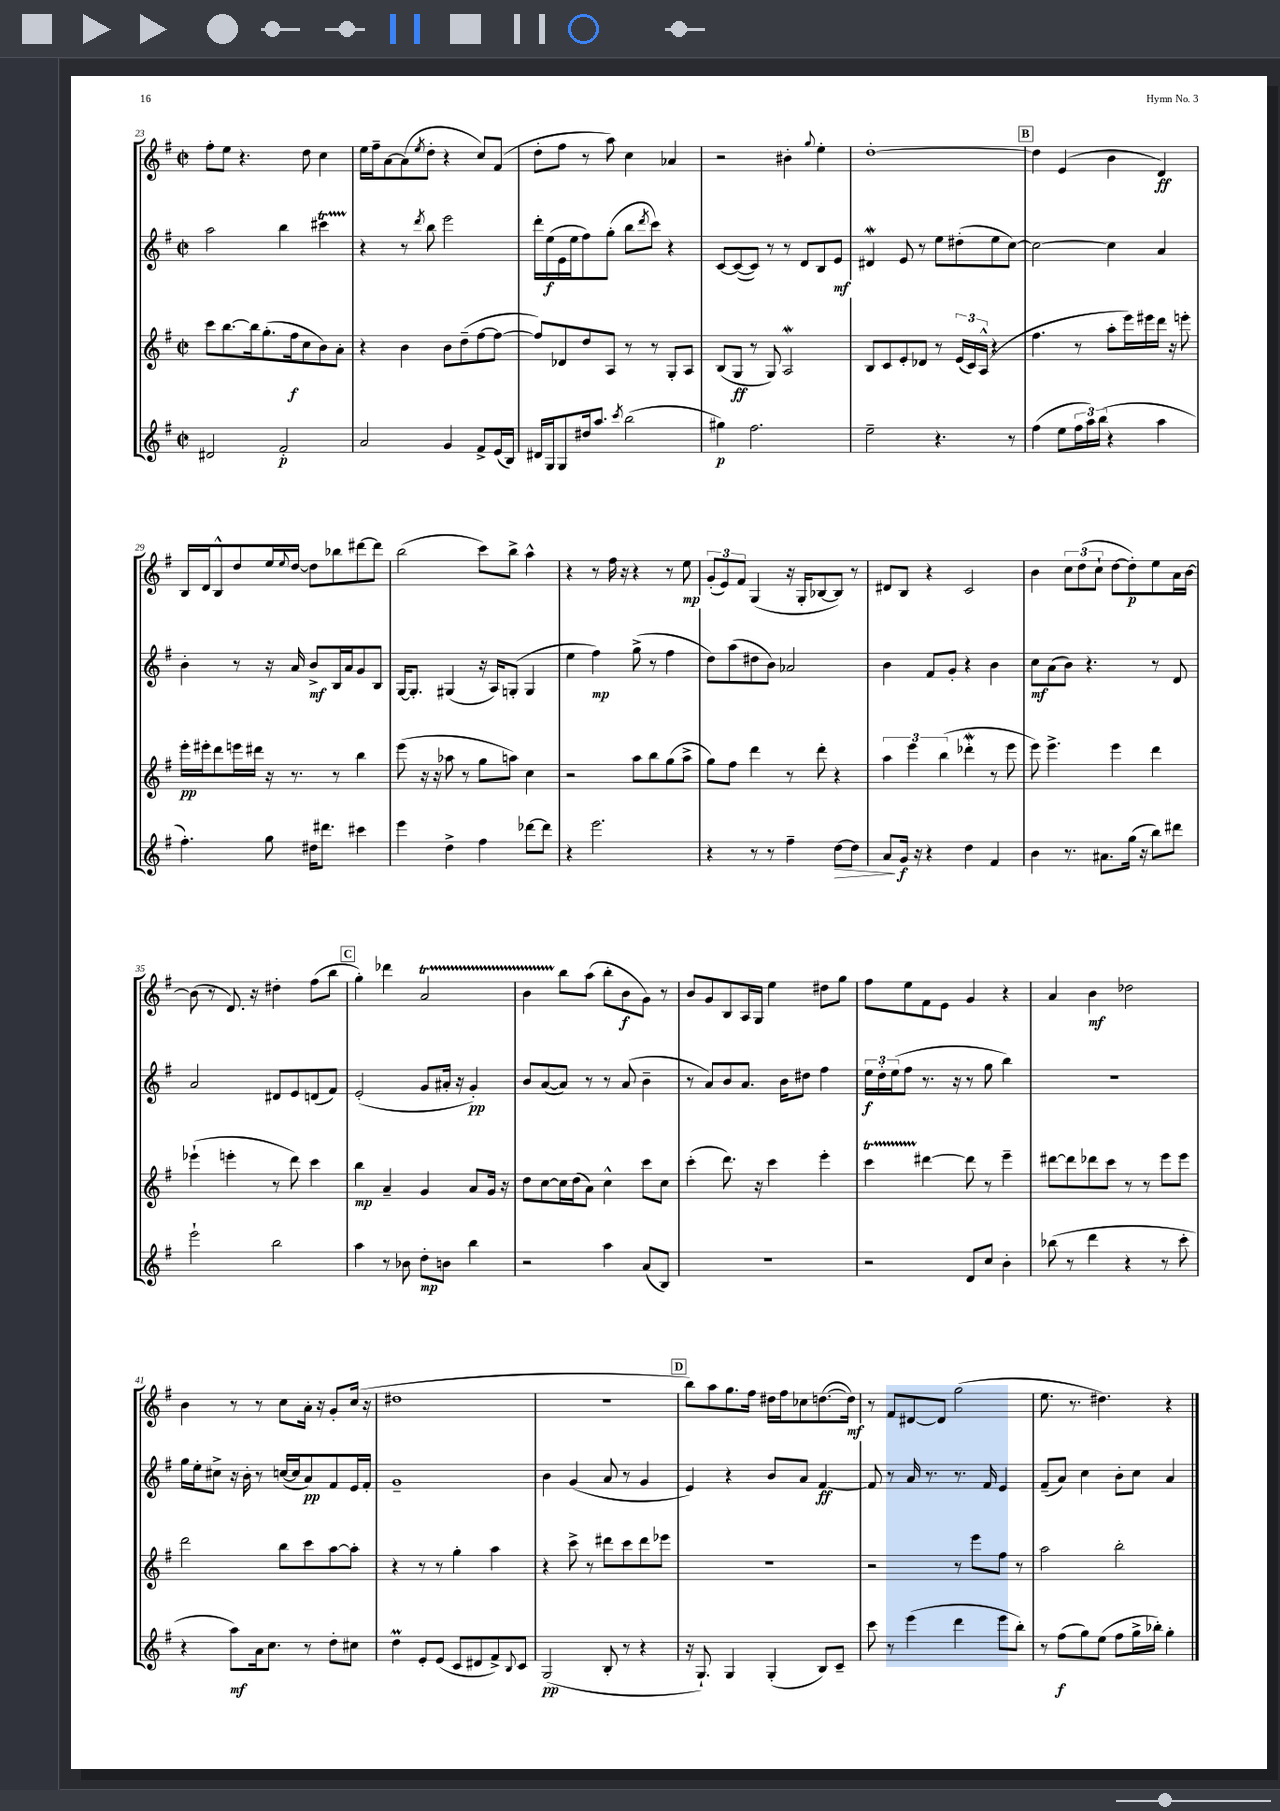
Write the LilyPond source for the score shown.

<<
\new StaffGroup <<
\new Staff = "s0" {
    \clef treble \key g \major \defaultTimeSignature \time 2/2
    fis''8-. e''8 r4. d''8 c''4 |
    e''16 fis''16-- a'8~ a'8( \acciaccatura { e''8 } d''8-. r4 c''8) fis'8( |
    d''8-. fis''8 r8 a''8) c''4 aes'4 |
    r2 bis'4-. \appoggiatura { g''8 } e''4-. |
    d''1~-. |
    \mark \markup { \box "B" } d''4 e'4( b'4 d'4\ff) |
    b16 d'16 b8-^ d''8 e''16 \appoggiatura { e''8 } d''16~ d''8 bes''8 dis'''8~ dis'''8 |
    b''2( c'''8) b''8-> a''4-^ |
    r4 r8 fis''16 r16 r4 r8 e''8\mp |
    \tuplet 3/2 { g'8-.( e'8) fis'8 } g4( r16 g16-. bes8~ bes8) r8 |
    dis'8 b8 r4 c'2 |
    b'4 \tuplet 3/2 { c''8 d''8( c''8-! } d''8~ d''8-.\p) e''8 a'16 b'16~ |
    b'8( r8 d'8.) r16 dis''4-. fis''8( b''8 |
    \mark \markup { \box "C" } g''4-.) des'''4 a'2\startTrillSpan |
    b'4 b''8\stopTrillSpan a''8( b''8-. b'8\f g'8) r8 |
    b'8 g'8 b8 a16 g16 e''4 dis''8 g''8 |
    fis''8 e''8 fis'8 e'8 g'4 r4 |
    a'4 b'4\mf des''2 |
    b'4 r8 r8 c''8 a'16-. r16 g'8-. c''16( r16 |
    dis''1 |
    r1 |
    \mark \markup { \box "D" } b''8) a''8 g''8. fis''16 dis''16 fis''16 ces''8 d''8.~( d''16\mf) |
    r8 fis'8 dis'8~ dis'8 g''2( |
    e''8. r8. dis''4.) r4 \bar "|." |
}
\new Staff = "s1" {
    \clef treble \key g \major \defaultTimeSignature \time 2/2
    a''2 b''4 cis'''4\startTrillSpan |
    r4\stopTrillSpan r8 \acciaccatura { d'''8 } b''8 e'''2 |
    d'''16-. e''16\f( e'16 e''16 fis''8) g''8-.( b''8 \acciaccatura { d'''8 } c'''8) r4 |
    c'8~ c'8~( c'8) r8 r8 d'8 b8 e'8\mf |
    dis'4\mordent e'8 r8 e''8 dis''8-.( e''8 c''8~) |
    \mark \markup { \box "B" } c''2~ c''4 a'4 |
    b'4-. r8 r16 a'16 b'8->\mf b16 a'16 g'8 b8 |
    g16~ g8.-. gis4( r16 a16) g8-.( g4 |
    e''4 fis''4\mp) g''8->( r8 fis''4 |
    d''8) a''8( dis''8 b'8) aes'2 |
    b'4 fis'8 g'8-. r4 b'4 |
    c''8\mf a'8( b'8) r4. r8 d'8 |
    a'2 dis'8 e'8 d'8( fis'8) |
    \mark \markup { \box "C" } e'2-.( g'8 ais'16-. r16 g'4-.\pp) |
    b'8 a'8~( a'8) r8 r8 a'8( b'4-- |
    r8 a'8) b'8 a'8. b'16 dis''8 fis''4 |
    \tuplet 3/2 { e''16\f d''16-. e''16( } fis''8 r8. r16 r8 g''8 b''4) |
    r1 |
    g''16 e''16-. cis''8-> r16 b'16-. r8 c''16~( c''16 a'8\pp) fis'8 e'16 fis'16-. |
    g'1-- |
    b'4 g'4( a'8 r8 g'4 |
    \mark \markup { \box "D" } e'4) r4 b'8 a'8 fis'4~\ff |
    fis'8 r8 a'16 r8. r8. fis'16 e'4 |
    fis'8--( a'8) c''4 b'8-. c''8 a'4 \bar "|." |
}
\new Staff = "s2" {
    \clef treble \key g \major \defaultTimeSignature \time 2/2
    c'''8 b''8.~ b''16 g''8.-.( fis''16\f c''8 b'8) a'8-. |
    r4 b'4 b'8 d''8--( fis''8~ fis''8~ |
    fis''8) des'8 d''8 a8 r8 r8 g8-. a8 |
    b8( g8\ff r8 g8) a2\mordent |
    b8 c'8 e'8-. des'8 r8 \tuplet 3/2 { e'16( c'16) a16-^( } r4 |
    \mark \markup { \box "B" } fis''4. r8 a''8-. e'''16) eis'''16 d'''16 r16 e'''8-. |
    e'''16-.\pp eis'''16-. d'''8 e'''16 dis'''16 r16 r8. r8 b''4 |
    e'''8( r16 r16 aes''8 r8 g''8 a''8) c''4 |
    r2 a''8 b''8 g''8( a''8-> |
    g''8) fis''8 d'''4 r8 d'''8-. r4 |
    \tuplet 3/2 { a''4 e'''4 b''4( } des'''4-.\mordent r8 e'''8 |
    e'''8) e'''4.-> e'''4 d'''4 |
    ees'''4-!( e'''4-. r8 d'''8) c'''4 |
    \mark \markup { \box "C" } b''4\mp a'4-- g'4 a'8 g'16 r16 |
    d''8 c''8~ c''16 d''16( a'8) c''4-^ c'''8 c''8 |
    c'''4-.( d'''8.) r16 c'''4 e'''4-. |
    c'''4\startTrillSpan dis'''4~\stopTrillSpan dis'''8 r8 e'''4-- |
    dis'''8~ dis'''8 des'''8 c'''8 r8 r8 e'''8 e'''8 |
    d'''2 b''8 c'''8 a''8~ a''8-. |
    r4 r8 r8 g''4-. a''4 |
    r4 c'''8-> r8 dis'''8 c'''8 dis'''8 ees'''8 |
    \mark \markup { \box "D" } R1 |
    r2 r8 e'''8 fis''8 r8 |
    a''2 b''2-. \bar "|." |
}
\new Staff = "s3" {
    \clef treble \key g \major \defaultTimeSignature \time 2/2
    dis'2 fis'2-.\p |
    a'2 g'4 fis'8-> e'16( b16) |
    dis'16 g16 g8 dis''16 a''8. \acciaccatura { c'''8 } b''2( |
    gis''4\p) fis''2. |
    e''2-- r4. r8 |
    \mark \markup { \box "B" } fis''4( e''8 \tuplet 3/2 { fis''16 a''16) b''16( } r4 a''4 |
    fis''4.-.) g''8 dis''16 dis'''8. cis'''4 |
    e'''4 d''4-> fis''4 des'''8~ des'''8 |
    r4 e'''2. |
    r4 r8 r8 fis''4-- d''8~\> d''8 |
    a'8\! g'16\f r16 r4 d''4 fis'4 |
    b'4 r8. ais'8. g''16( r16 b''8) dis'''8 |
    e'''2-! b''2 |
    \mark \markup { \box "C" } a''4 r8 bes'8 d''8-.\mp b'8 b''4 |
    r2 a''4 a'8( b8) |
    R1 |
    r2 d'8 c''8 b'4-. |
    bes''8( r8 d'''4 r4 r8 c'''8-. |
    r4 a''8\mf) a'16 c''8. r8 d''8-. cis''8 |
    d''4\prall e'8-. e'8( c'8 dis'8 fis'8->) \appoggiatura { b8 } c'8 |
    g2\pp( b8-. r8 r4 |
    \mark \markup { \box "D" } r16 g8.-!) g4 g4-.( b8) c'8-- |
    c'''8 r8 e'''4( d'''4 e'''8 b''8-.) |
    r8 fis''8\f( g''8) e''8( fis''8 g''16-> bes''16-.) g''4-. \bar "|." |
}
>>
>>
\layout { \context { \Score currentBarNumber = #23 } }
